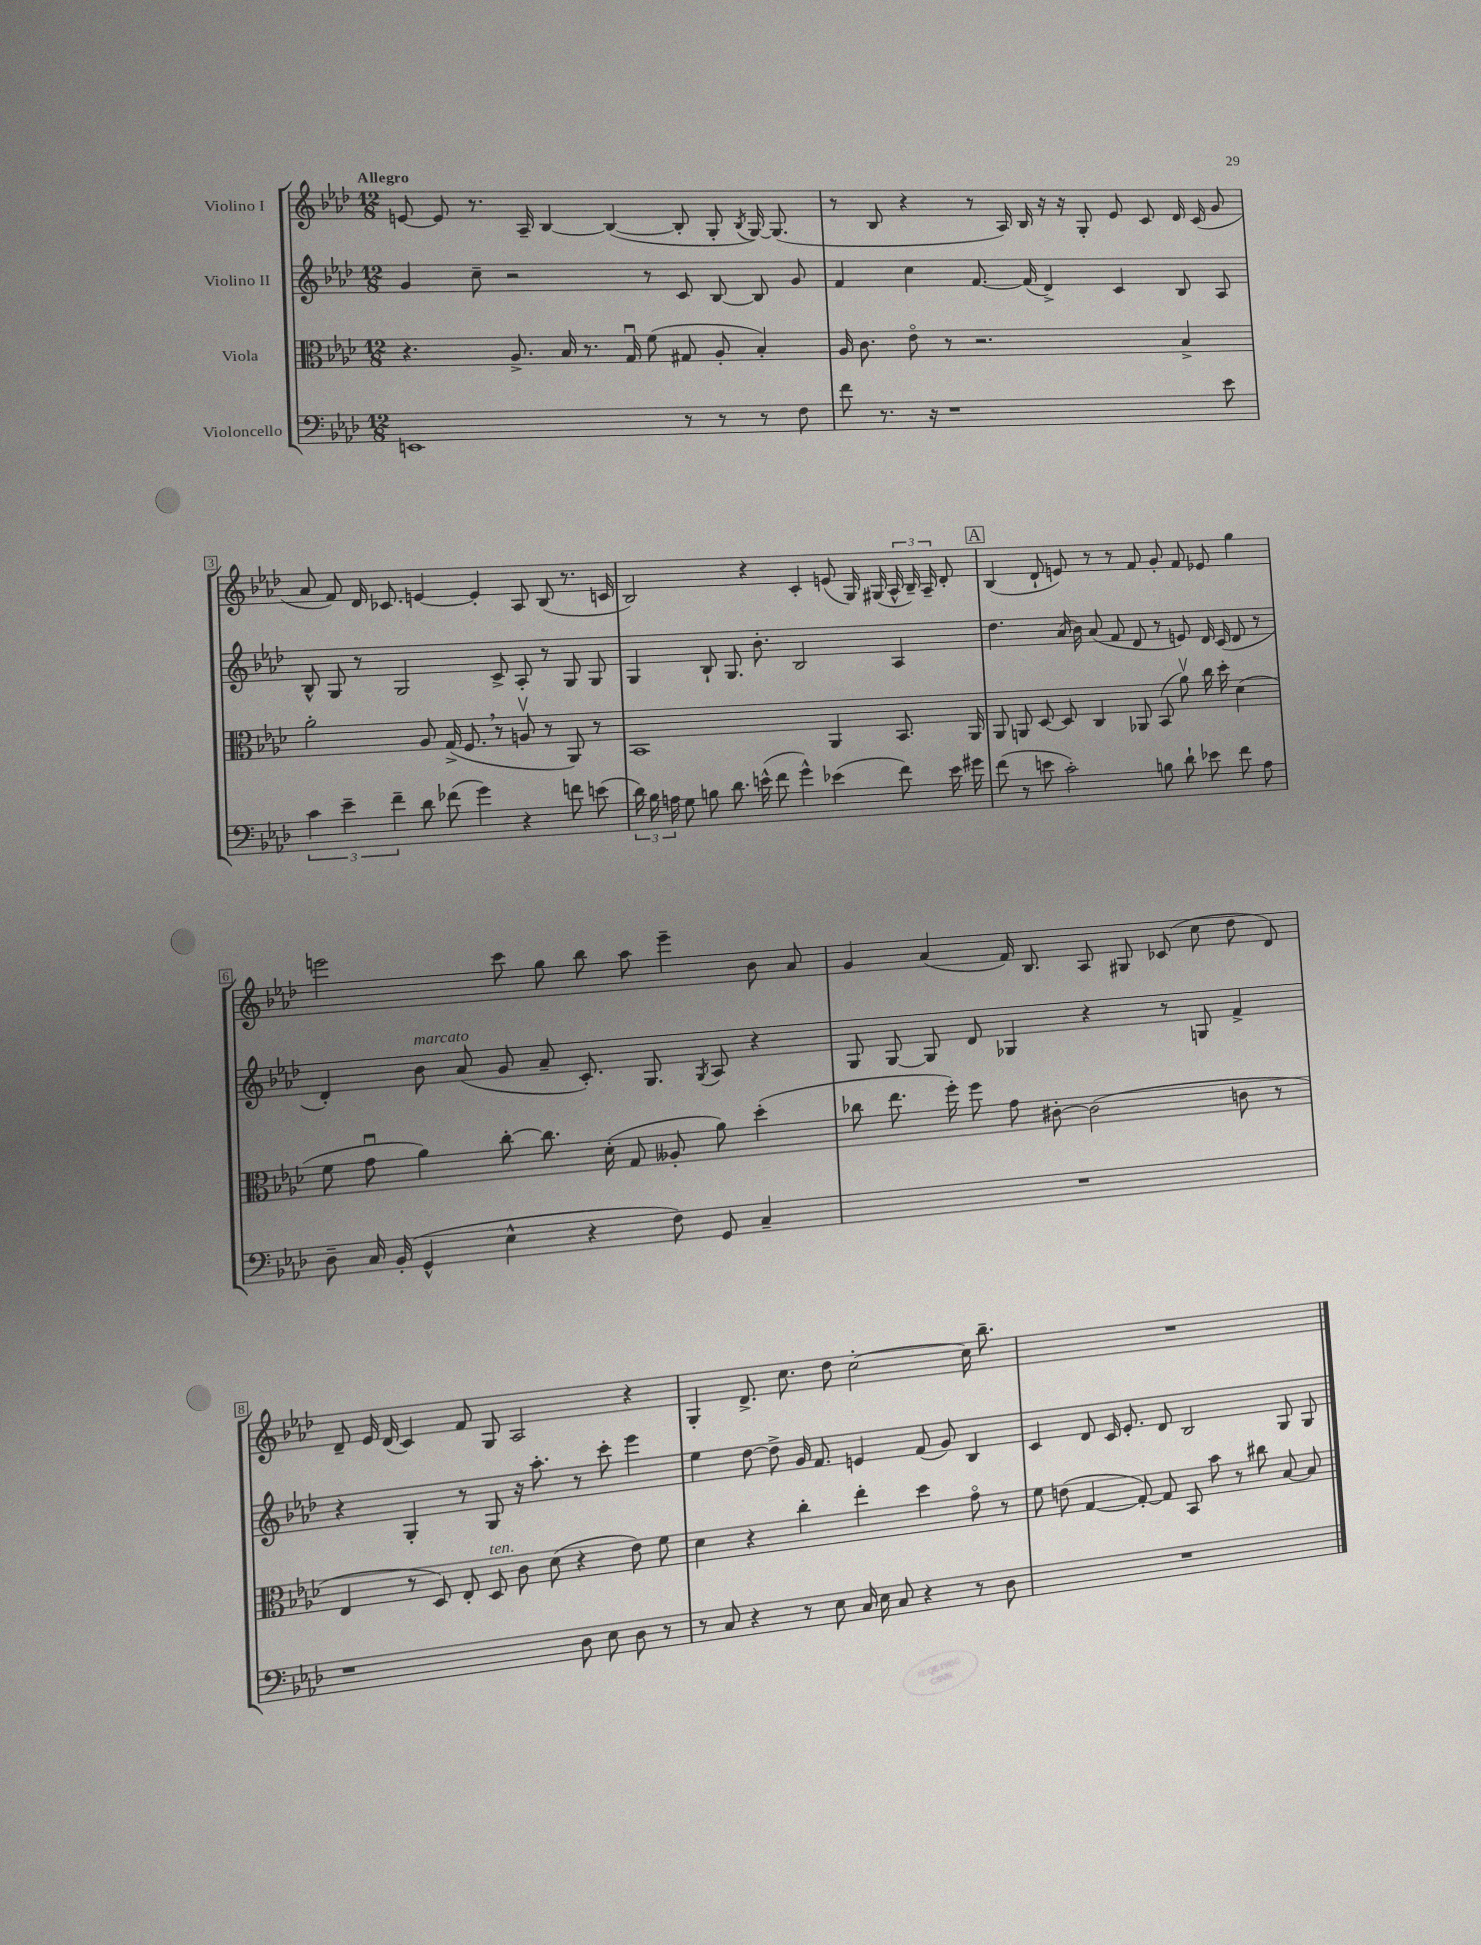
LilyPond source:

<<
\new StaffGroup <<
\new Staff = "s0" \with { instrumentName = "Violino I" } {
    \clef treble \key aes \major \numericTimeSignature \time 12/8 \tempo "Allegro"
    \autoBeamOff e'8~ e'8 r8. aes16-- bes4~ bes4~( bes8-. g8-. \acciaccatura { bes8 } g16~) g8.( |
    r8 bes8 r4 r8 aes16) bes16 r16 r16 g8-. ees'8 c'8 des'16 c'16( g'8 |
    aes'8 f'8) des'16 ces'8. e'4~ e'4-. aes8 bes8( r8. c'16 |
    bes2) r4 c'4-. e'8( g16) gis16( \tuplet 3/2 { aes16-^ bes16--) aes16-- } des'8-. |
    \mark \markup { \box "A" } bes4( des'8-! e'8) r8 r8 f'8 g'8-. f'8 ees'8 g''4 |
    e'''2 c'''8 g''8 bes''8 aes''8 e'''4-- bes'8 aes'8 |
    g'4 aes'4( f'16) bes8. aes8 gis8 ces'8( c''8 des''8 des'8) |
    des'8-- ees'16 des'16( c'4) f'8 g8 aes2 r4 |
    g4-. des'8.-> c''8. des''8 c''2~-. c''16 bes''8.-- |
    R1. \bar "|." |
}
\new Staff = "s1" \with { instrumentName = "Violino II" } {
    \clef treble \key aes \major \numericTimeSignature \time 12/8
    \autoBeamOff g'4 c''8-- r2 r8 c'8 bes8~ bes8 g'8 |
    f'4 c''4 f'8.~ f'16( des'4->) c'4 bes8 aes8 |
    bes8-^ g8 r8 g2 c'8-> aes8-. r8 g8 g8 |
    g4 bes8-! g8. bes'8.-. bes2 aes4 |
    \mark \markup { \box "A" } des''4. aes'16( bes'16) aes'8( f'8 des'8 r8 e'8) des'16 c'16( des'8 r8 |
    des'4-.) bes'8^\markup { \italic "marcato" } aes'8( g'8 aes'8-- c'8.-.) g8. \acciaccatura { g8 } aes8 r4 |
    g8 g8~ g8 des'8 ges4 r4 r8 g8 f'4-> |
    r4 g4-. r8 g8 r16 aes''8.-. r8 c'''8-. ees'''4 |
    ees''4 des''8~ des''8-> g'16 f'8. e'4 f'8( g'8) bes4 |
    c'4 des'8 c'16 ees'8.-. des'8 bes2 g8 g8 \bar "|." |
}
\new Staff = "s2" \with { instrumentName = "Viola" } {
    \clef alto \key aes \major \numericTimeSignature \time 12/8
    \autoBeamOff r4. aes8.-> bes16 r8. g16\downbow f'8( gis8 aes8-. bes4-.) |
    aes16 c'8. ees'8\flageolet r8 r2. bes4-> |
    aes'2-. aes8 g16->( f8. \breathe r8 a8\upbow r8 aes,8) r8 |
    bes,1 aes,4 bes,8. aes,16 |
    \mark \markup { \box "A" } aes,8 a,8 des8~ des8 c4 aes,8 bes,8( aes'8\upbow) c''16 des''16-. des'4( |
    f'8 g'8\downbow aes'4) c''8~-. c''8. des'16-.( g8 aeses8-. aes'8) des''4-.( |
    ces''8 ees''8. f''16-.) f''8 g'8 cis'8~-. cis'2( c'8 r8 |
    ees4 r8 des8) ees8-. des8^\markup { \italic "ten." } c'8 des'8( r4 ees'8) f'8 |
    des'4 r4 c''4-. ees''4-. des''4 g'8\flageolet r8 |
    f'8 e'8( g4~ g8~-.) g8 bes,8 bes'8 r8 cis''8 bes8~ bes8 \bar "|." |
}
\new Staff = "s3" \with { instrumentName = "Violoncello" } {
    \clef bass \key aes \major \numericTimeSignature \time 12/8
    \autoBeamOff e,1 r8 r8 r8 f8 |
    f'8 r8. r16 r1 ees'8 |
    \tuplet 3/2 { c'4 ees'4-- f'4-- } des'8 fes'8( g'4) r4 f'8 e'8( |
    \tuplet 3/2 { des'16) bes16 a16 } g8 b8 des'8. e'16-^( f'8 g'4-^) ees'4( f'8) ees'16 gis'16 |
    \mark \markup { \box "A" } f'8( r8 e'8 c'2-.) b8 des'8-! ees'8 f'8 aes8 |
    des8-- c16 bes,16-.( g,4-^ ees4-^ r4 f8) g,8 c4-- |
    R1. |
    r1 des8 ees8 des8 r8 |
    r8 c8 r4 r8 ees8 c16 ees16 c8 r4 r8 des8 |
    R1. \bar "|." |
}
>>
>>
\layout { \context { \Score \override BarNumber.stencil = #(make-stencil-boxer 0.1 0.3 ly:text-interface::print) } }
